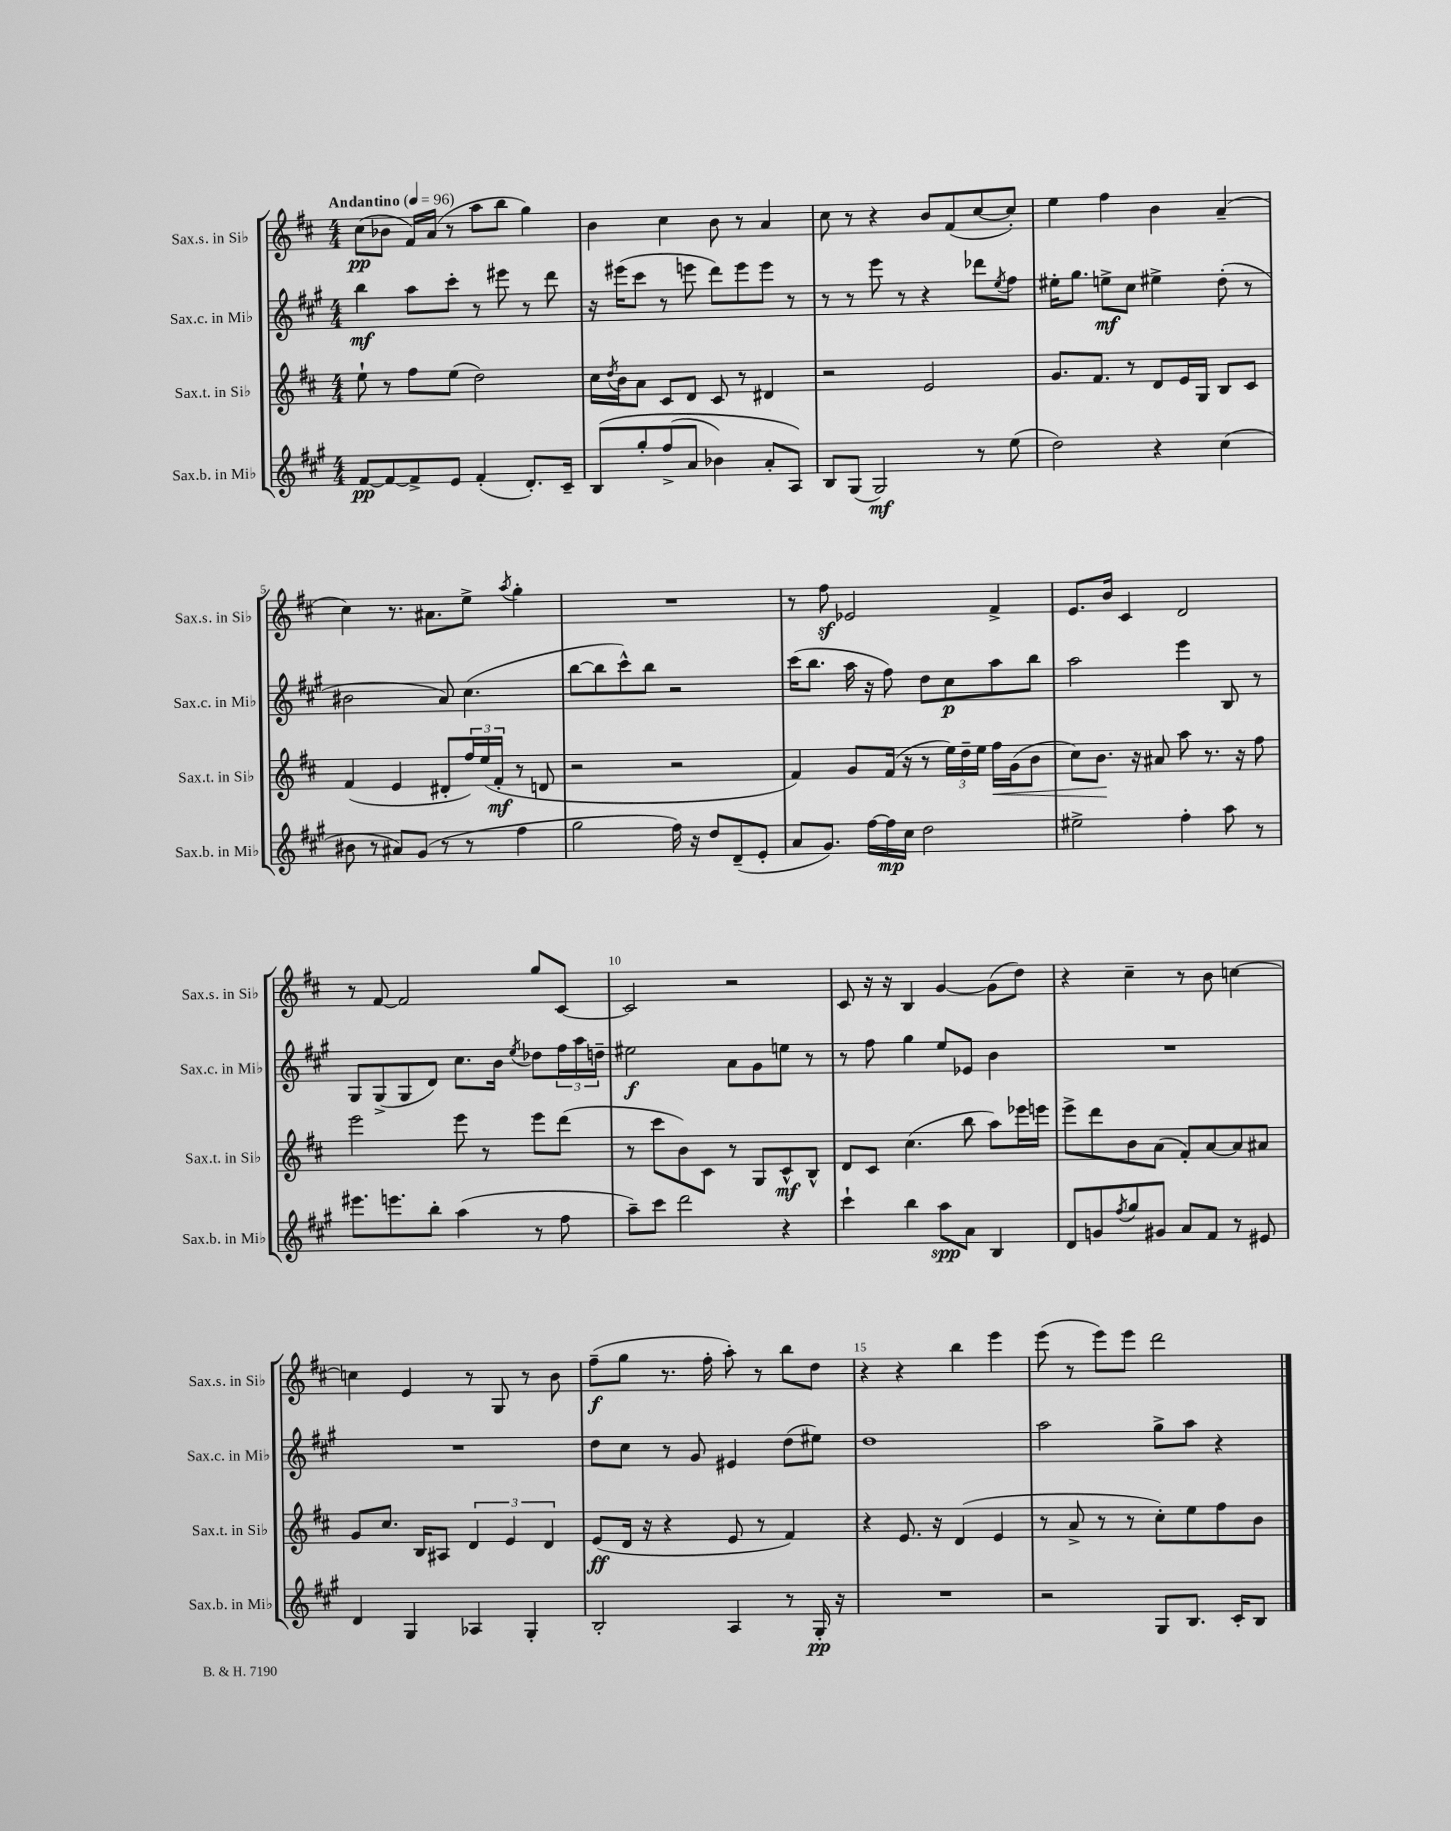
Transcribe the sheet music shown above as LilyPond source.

<<
\new StaffGroup <<
\new Staff = "s0" \with { instrumentName = "Sax.s. in Sib" shortInstrumentName = "Sax.s. in Sib" } {
    \clef treble \key d \major \numericTimeSignature \time 4/4 \tempo "Andantino" 4 = 96
    cis''8\pp( bes'8 fis'16) a'16( r8 a''8 b''8 g''4) |
    b'4 cis''4 b'8 r8 a'4 |
    cis''8 r8 r4 b'8 fis'8( cis''8~ cis''8-.) |
    e''4 fis''4 b'4 a'4--( |
    cis''4) r8. ais'8. e''8-> \acciaccatura { a''8 } g''4-. |
    R1 |
    r8 fis''8\sf ees'2 fis'4-> |
    e'8. b'16 cis'4 d'2 |
    r8 fis'8~ fis'2 g''8 cis'8~ |
    cis'2 r2 |
    cis'8 r16 r16 b4 g'4~ g'8( d''8) |
    r4 cis''4-- r8 b'8 c''4~ |
    c''4 e'4 r8 g8 r8 b'8 |
    fis''8--\f( g''8 r8. fis''16-. a''8-.) r8 b''8 d''8 |
    r4 r4 b''4 e'''4 |
    e'''8( r8 e'''8) e'''8 d'''2 \bar "|." |
}
\new Staff = "s1" \with { instrumentName = "Sax.c. in Mib" shortInstrumentName = "Sax.c. in Mib" } {
    \clef treble \key a \major \numericTimeSignature \time 4/4
    b''4\mf a''8 cis'''8-. r8 eis'''8 r8 d'''8 |
    r16 eis'''16( cis'''8 r8 e'''8 d'''8) e'''8 e'''8 r8 |
    r8 r8 e'''8 r8 r4 des'''8 \acciaccatura { e''8 } fis''8 |
    eis''16-. gis''8. e''8->\mf cis''8 eis''4-> d''8-.( r8 |
    bis'2 a'8) cis''4.( |
    b''8~ b''8 cis'''8-^) b''8 r2 |
    cis'''16( b''8. a''16 r16 fis''8) d''8 cis''8\p a''8 b''8 |
    a''2 e'''4 b8 r8 |
    gis8 gis8->( gis8 d'8) cis''8. b'16 \acciaccatura { e''8 } des''8 \tuplet 3/2 { fis''16 a''16 d''16-- } |
    eis''2\f a'8 gis'8 e''8 r8 |
    r8 fis''8 gis''4 e''8 ees'8 b'4 |
    R1 |
    R1 |
    d''8 cis''8 r8 gis'8 eis'4 d''8( eis''8) |
    d''1 |
    a''2 gis''8-> a''8 r4 \bar "|." |
}
\new Staff = "s2" \with { instrumentName = "Sax.t. in Sib" shortInstrumentName = "Sax.t. in Sib" } {
    \clef treble \key d \major \numericTimeSignature \time 4/4
    e''8-! r8 fis''8 e''8( d''2) |
    cis''16 \acciaccatura { d''8 } b'16 a'8 cis'8 d'8 cis'8 r8 dis'4 |
    r2 e'2 |
    g'8. fis'8. r8 d'8 e'16 g16 b8 cis'8 |
    fis'4( e'4 dis'8-. \tuplet 3/2 { fis''16) e''16( fis'16-.\mf } r8 d'8 |
    r2 r2 |
    fis'4) g'8 fis'16( r16 r8 \tuplet 3/2 { e''16) d''16-- e''16 } fis''16\< g'16( b'8 |
    cis''8) b'8.\! r16 ais'8 a''8 r8. r16 fis''8 |
    e'''2 e'''8 r8 e'''8 d'''8( |
    r8 cis'''8 b'8) cis'8 r8 g8 cis'8-^\mf b8-^ |
    d'8 cis'8 cis''4.( b''8 a''8) ees'''16 e'''16 |
    e'''8-> d'''8 b'8 a'8( fis'8-.) a'8~ a'8 ais'8 |
    g'8 cis''8. b16 ais8 \tuplet 3/2 { d'4 e'4 d'4 } |
    e'8\ff( d'16 r16 r4 e'8 r8 fis'4) |
    r4 e'8. r16 d'4( e'4 |
    r8 a'8-> r8 r8 cis''8-.) e''8 fis''8 b'8 \bar "|." |
}
\new Staff = "s3" \with { instrumentName = "Sax.b. in Mib" shortInstrumentName = "Sax.b. in Mib" } {
    \clef treble \key a \major \numericTimeSignature \time 4/4
    fis'8~\pp fis'8~ fis'8-> e'8 fis'4-.( d'8.-.) cis'16-- |
    b8\( gis''8-. fis''8->( a'8 bes'4) a'8-. a8\) |
    b8 gis8( gis2\mf) r8 e''8( |
    d''2) r4 cis''4( |
    bis'8 r8 ais'8) gis'8( r8 r8 fis''4 |
    gis''2 fis''16) r16 d''8 d'8--( e'8-. |
    a'8 gis'8.) fis''16~ fis''16\mp cis''16 d''2 |
    eis''2-> fis''4-. a''8 r8 |
    eis'''8. e'''8. b''8-. a''4( r8 fis''8 |
    a''8--) cis'''8 d'''2 r4 |
    cis'''4-! b''4 a''8\spp a'8 b4 |
    d'8 g'8 \acciaccatura { fis''8 } gis''8 gis'8 a'8 fis'8 r8 eis'8 |
    d'4 gis4 aes4 gis4-. |
    b2-. a4 r8 gis16-.\pp r16 |
    R1 |
    r2 gis8 b8. cis'16-. b8 \bar "|." |
}
>>
>>
\layout { \context { \Score \override BarNumber.break-visibility = ##(#f #t #t) barNumberVisibility = #(every-nth-bar-number-visible 5) } }
